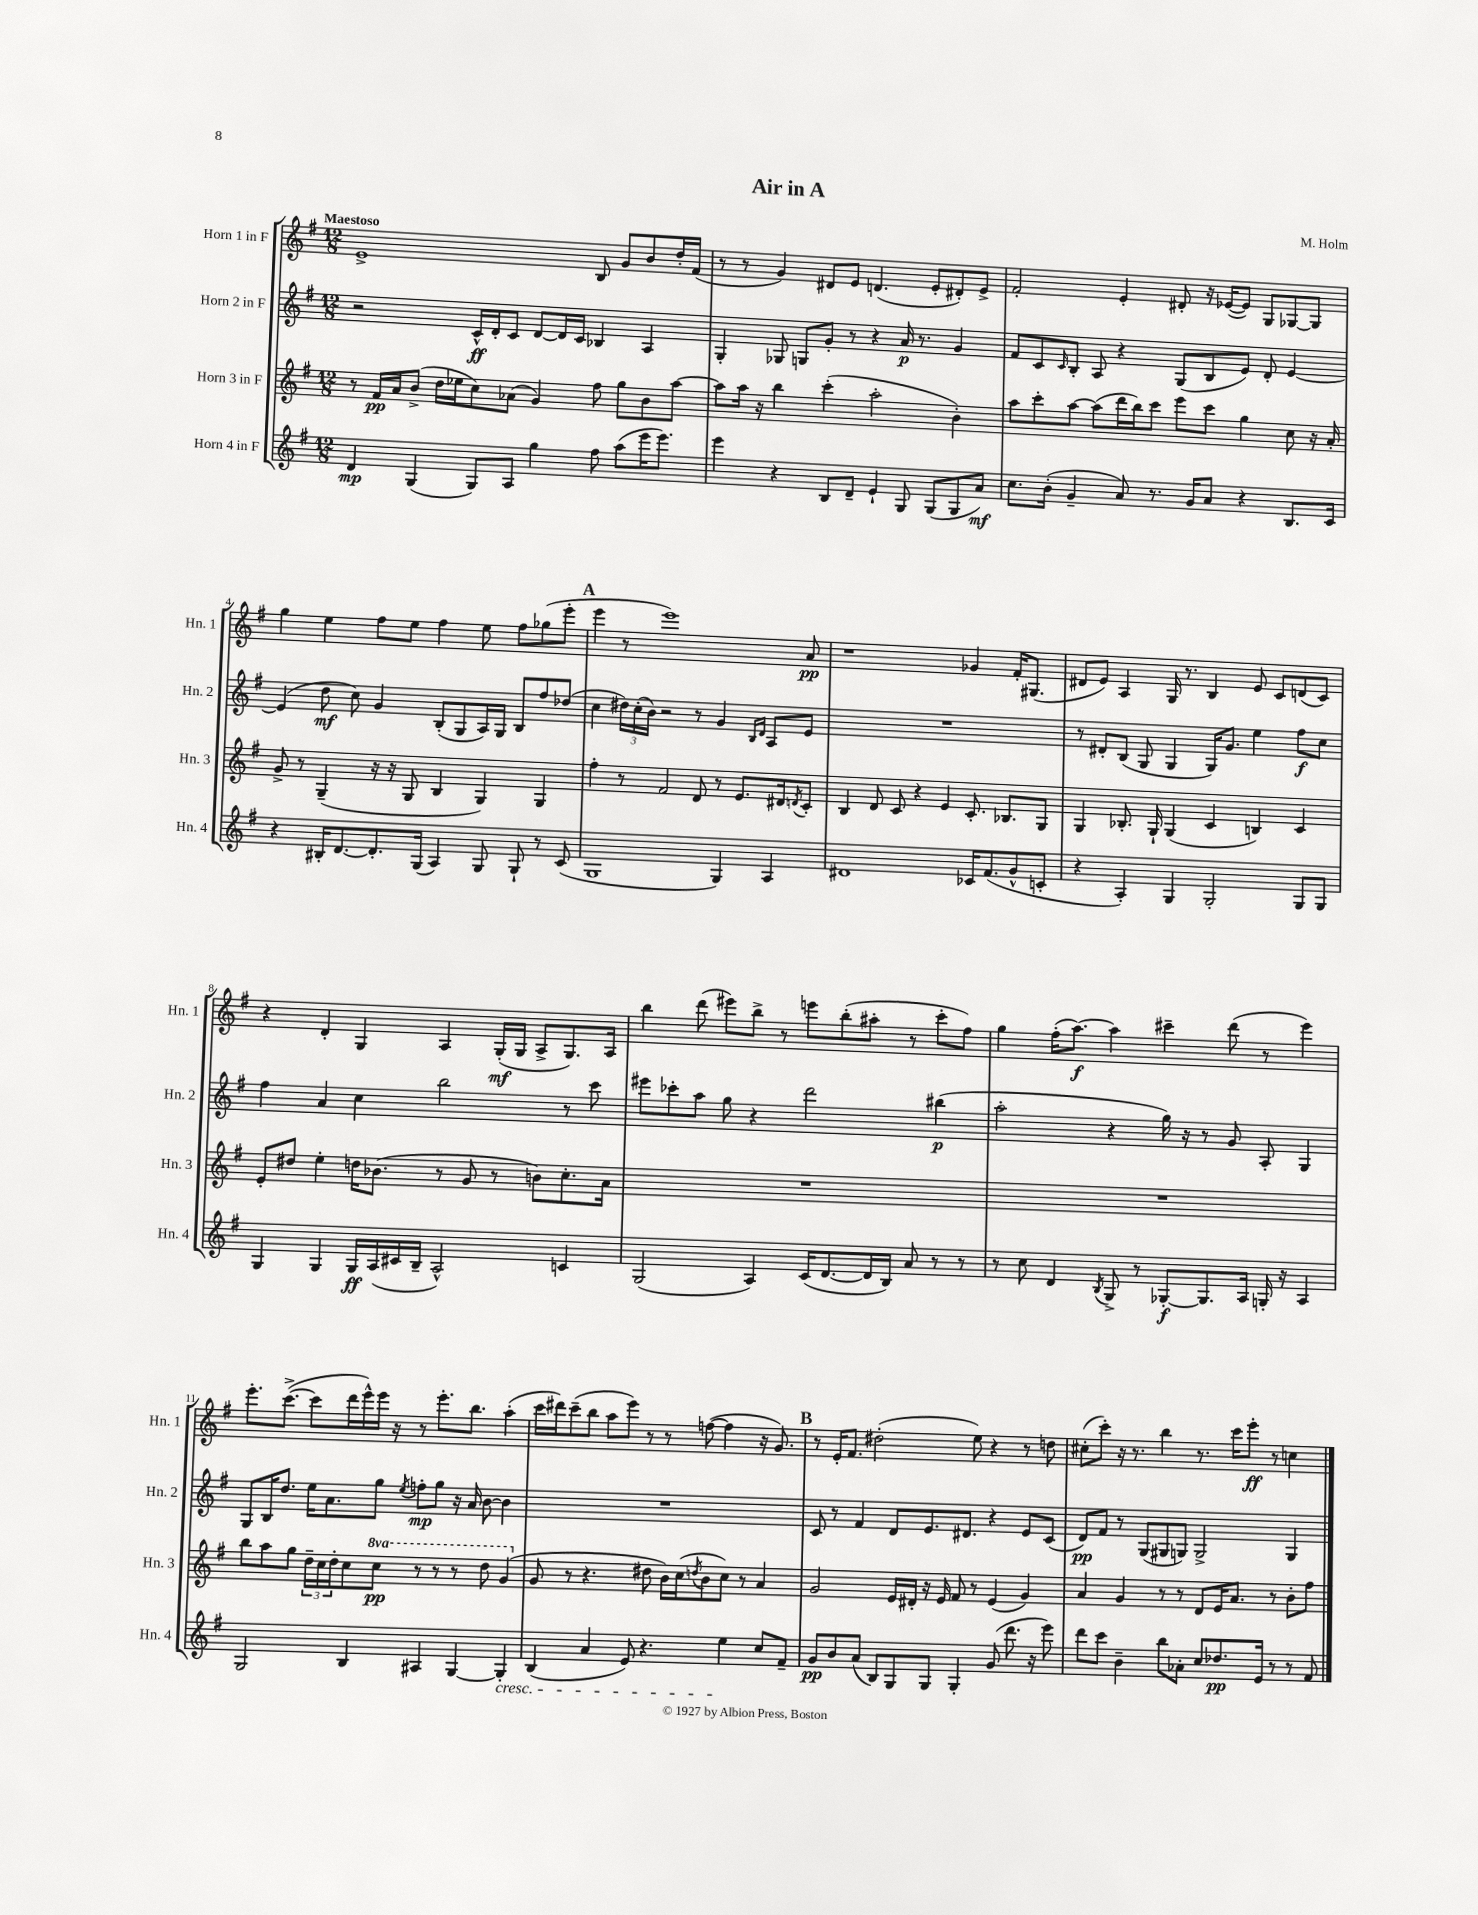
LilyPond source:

\header { title = "Air in A" composer = "M. Holm" }
<<
\new StaffGroup <<
\new Staff = "s0" \with { instrumentName = "Horn 1 in F" shortInstrumentName = "Hn. 1" } {
    \clef treble \key g \major \numericTimeSignature \time 12/8 \tempo "Maestoso"
    e'1-> b8 g'8 b'8 d''16-. fis'16( |
    r8 r8 g'4) dis'8 e'8 d'4.( e'8-. dis'8-.) e'8-> |
    fis'2-. e'4-. dis'8-. r16 ees'16~( ees'8) g8 ges8~ ges8 |
    g''4 e''4 fis''8 e''8 fis''4 e''8 fis''8 ges''8( e'''8-. |
    \mark \markup { \bold "A" } e'''4 r8 e'''1) a'8\pp |
    r1 ges'4 fis'16-. gis8.( |
    dis'8 e'8) a4 g16 r8. b4 e'8 c'8 d'8( c'8) |
    r4 d'4-. g4 a4 g16-.\mf( g16 a8-> g8.) a16 |
    b''4 d'''8( eis'''8) b''8-> r8 e'''8 b''8-.( ais''8-. r8 c'''8-. fis''8) |
    g''4 fis''16-.( a''8.~\f) a''4 cis'''4-- d'''8( r8 e'''4) |
    e'''8.-. c'''8.~->( c'''8 d'''16 e'''16-^) e'''16 r16 r8 e'''8.-. b''8. a''4-.( |
    c'''16 dis'''16) c'''8--( b''8 a''8 e'''8) r8 r8 f''8~( f''4 r16 g'8.) |
    \mark \markup { \bold "B" } r8 e'16-. fis'8. dis''2-.( e''8) r4 r8 d''8 |
    cis''8-.( c'''8-.) r16 r8. b''4 r8. c'''16 e'''8-.\ff r8 c''4 \bar "|." |
}
\new Staff = "s1" \with { instrumentName = "Horn 2 in F" shortInstrumentName = "Hn. 2" } {
    \clef treble \key g \major \numericTimeSignature \time 12/8
    r2 c'16-^\ff d'16-. c'8 d'8~ d'16 c'16 bes4 a4 |
    g4-. ges8 g8 g'8-. r8 r4 a'16\p r8. g'4 |
    fis'8 c'8 \grace { c'16 } b8-. a8 r4 g8( b8 e'8) d'8-. e'4~ |
    e'4( d''8\mf c''8) g'4 b8-.( g8 a16) g16 b8 fis''8 des''8( |
    \mark \markup { \bold "A" } c''4 \tuplet 3/2 { dis''16) c''16-.( b'16) } r2 r8 g'4 \grace { b16 d'16 } a8 e'8 |
    R1. |
    r8 dis'8-. b8( g8 g4 g16) g'8. e''4 fis''8\f c''8 |
    fis''4 a'4 c''4 b''2 r8 c'''8 |
    eis'''8 ces'''8-. a''8 g''8 r4 d'''2 bis''4\p( |
    a''2-. r4 g''16) r16 r8 g'8 a8-. g4 |
    g8 b16 d''8. e''16 a'8. g''8 \acciaccatura { e''8 } f''8-.\mp g''8 r16 a'16 b'8~ b'4 |
    R1. |
    \mark \markup { \bold "B" } c'8 r8 fis'4 d'8 e'8. dis'8. r4 e'8 c'8( |
    d'8\pp) fis'8 r8 g8( gis8 g8) g2-> g4 \bar "|." |
}
\new Staff = "s2" \with { instrumentName = "Horn 3 in F" shortInstrumentName = "Hn. 3" } {
    \clef treble \key g \major \numericTimeSignature \time 12/8 \set Staff.ottavationMarkups = #ottavation-simple-ordinals
    r8 fis'16\pp a'16 b'8->( d''16 ees''16 c''8) aes'8( g'4) fis''8 g''8 b'8 a''8~ |
    a''8 a''16 r16 b''4 c'''4-.( a''2-. b'4-.) |
    a''8 c'''8-. a''8~ a''8( d'''16 b''16) c'''8 e'''8 c'''8 g''4 c''8 r16 a'16-. |
    g'8-> r8 g4--( r16 r16 g8 b4 g4) g4 |
    \mark \markup { \bold "A" } fis''4-. r8 fis'2 d'8 r8 e'8. dis'16 \acciaccatura { d'8 } c'8-. |
    b4 d'8 c'8 r4 e'4 c'8.-. bes8. g8 |
    g4 bes8.-. g16-! g4( c'4 b4) c'4 |
    e'8-. dis''8 e''4-. d''16 bes'8.( r8 g'8 r8 b'8) c''8.-. a'16 |
    R1. |
    R1. |
    b''8 a''8 g''8 \tuplet 3/2 { d''16-- c''16 d''16-. } c''8 \ottava #1 c'''8\pp r8 r8 r8 d'''8 g''4( \ottava #0 |
    g'8 r8 r4. dis''8 b'16) c''16( \acciaccatura { d''8 } b'8 c''8) r8 a'4 |
    \mark \markup { \bold "B" } g'2 e'16 dis'16-. r16 e'16 fis'8 r8 e'4( g'4) |
    a'4 g'4 r8 r8 d'8 e'16 a'8. r8 b'8-. fis''8 \bar "|." |
}
\new Staff = "s3" \with { instrumentName = "Horn 4 in F" shortInstrumentName = "Hn. 4" } {
    \clef treble \key g \major \numericTimeSignature \time 12/8
    d'4\mp g4( g8) a8 g''4 fis''8 a''8( e'''16 e'''8.) |
    e'''4 r4 b8 d'8-- e'4-! g8 g8( g8 a'8\mf) |
    c''8. b'16-.( g'4-- a'8) r8. g'16 a'8 r4 b8. c'16 |
    r4 bis16-. d'8.~ d'8.-. g16( a4) g8 g8-! r8 c'8( |
    \mark \markup { \bold "A" } g1 g4) a4 |
    dis'1 ces'16 fis'8.( g'8-^ c'8-. |
    r4 a4-.) g4 g2-. g8 g8 |
    g4 g4 g16\ff a16( cis'16 b16-- a2-^) c'4 |
    g2( a4) c'16( d'8.~ d'16 b16) a'8 r8 r8 |
    r8 c''8 d'4 \acciaccatura { b8 } g8-> r8 ges8~-.\f ges8. a16 g16-. r16 a4 |
    g2 b4 ais4 g4~ g4-.\cresc |
    b4( a'4 e'8) r4. e''4\! c''8 fis'8-- |
    \mark \markup { \bold "B" } g'8\pp b'8 a'8( b8) g8 g8 g4-. g'8( d'''8. r16 e'''8) |
    d'''8 c'''8 b'4-- b''8 aes'8-. c''8 des''8.\pp e'16 r8 r8 fis'8 \bar "|." |
}
>>
>>
